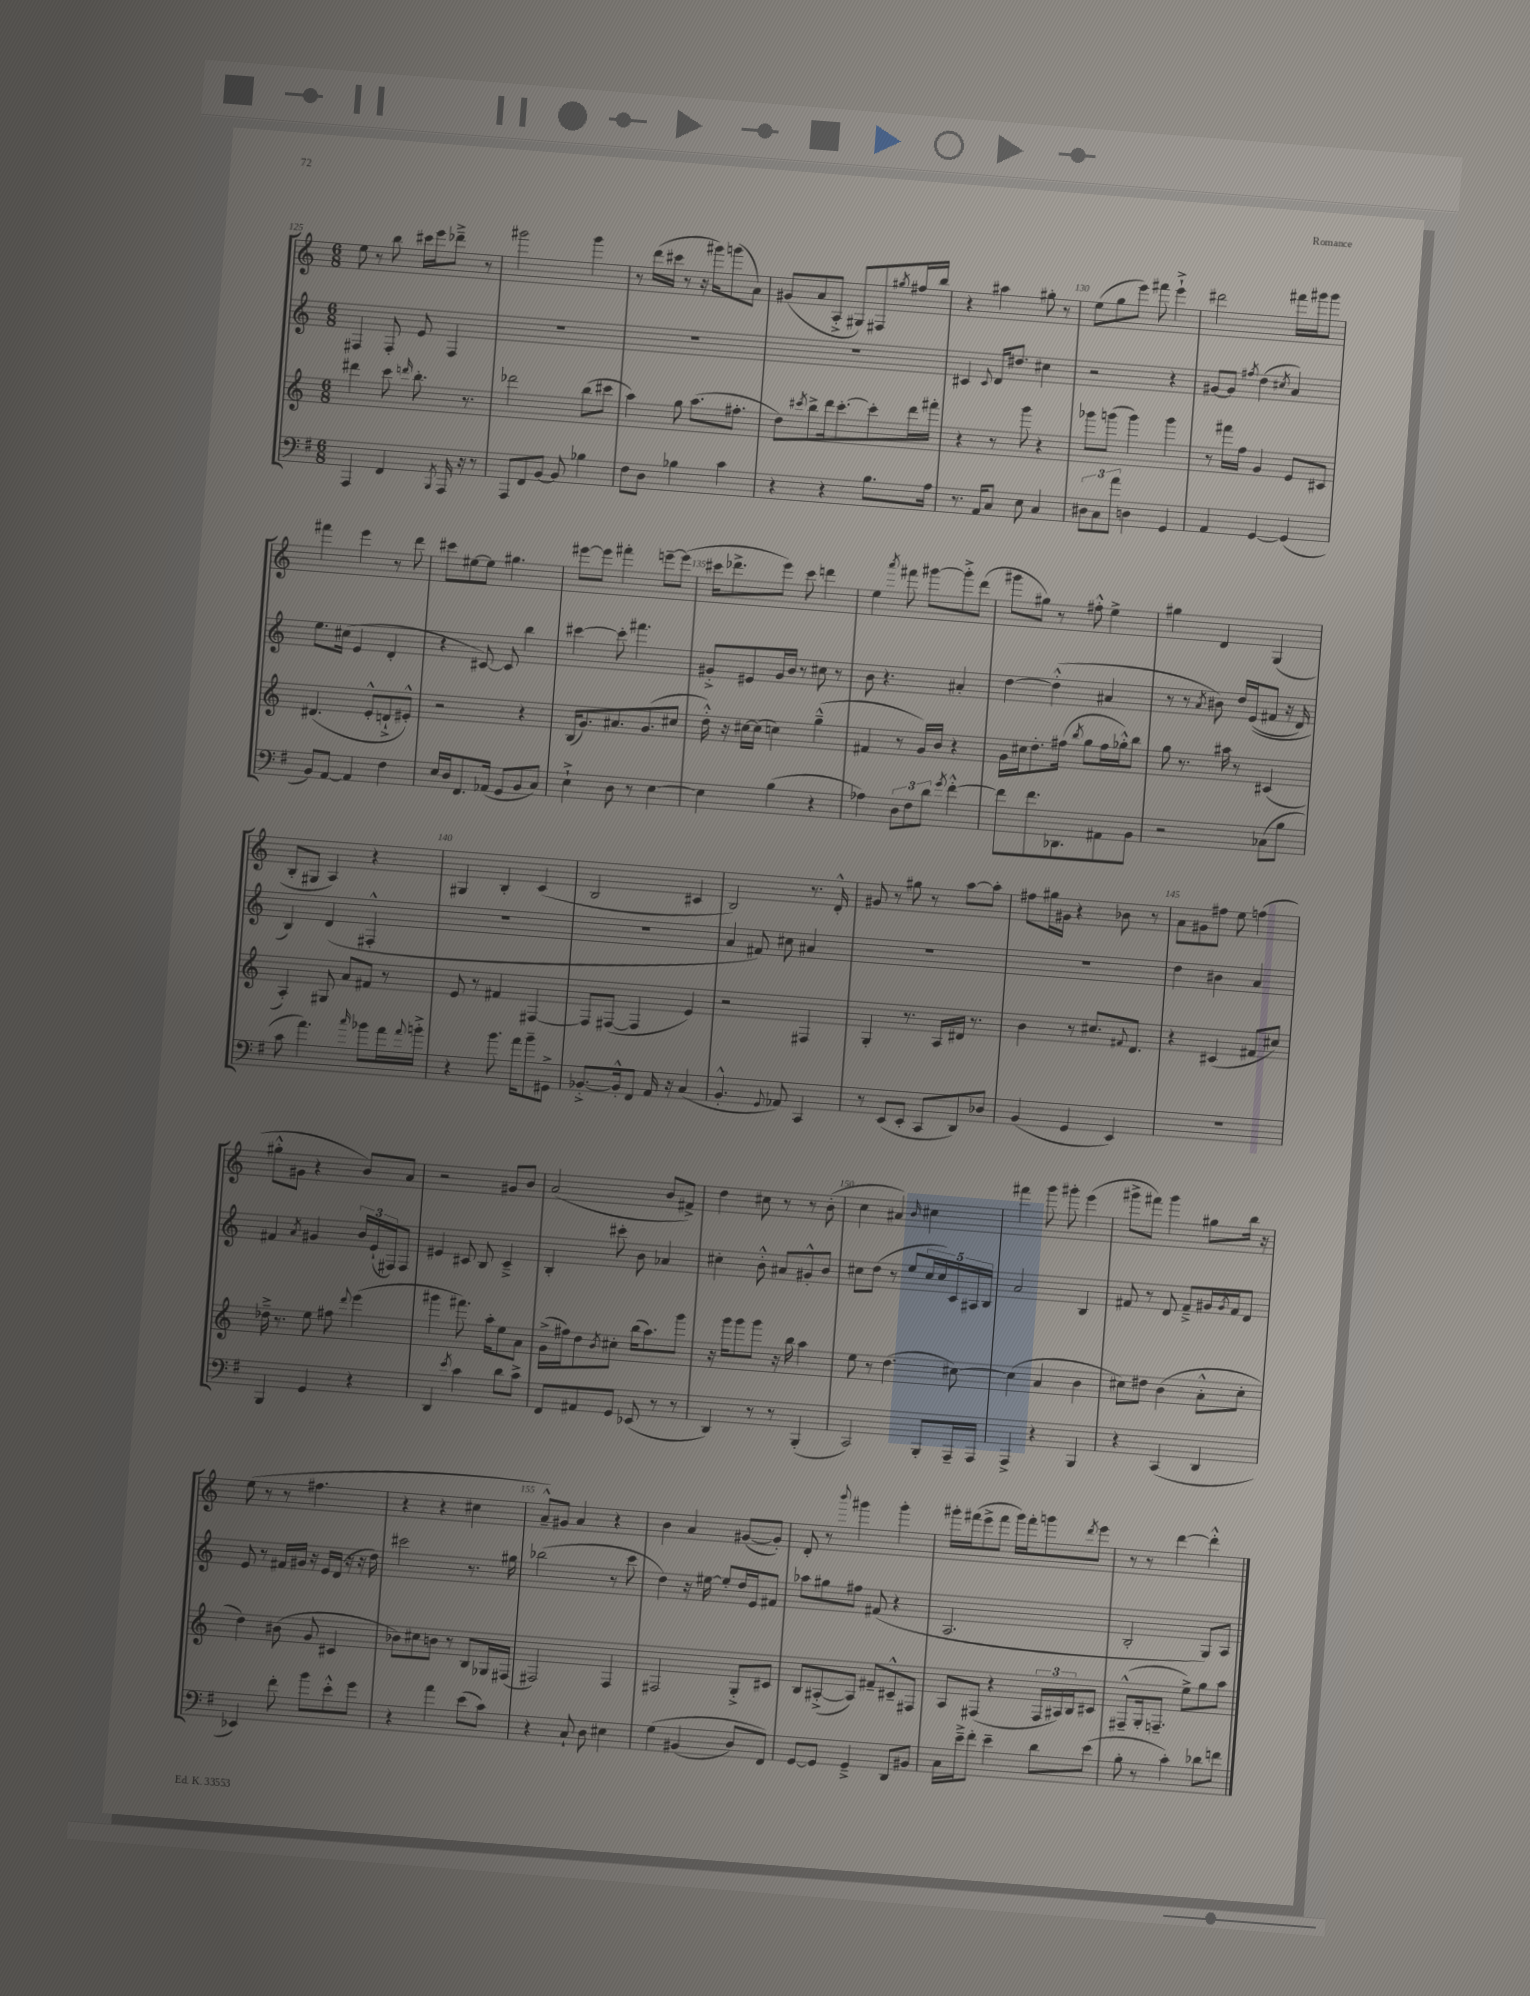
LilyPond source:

<<
\new StaffGroup <<
\new Staff = "s0" {
    \clef treble \key c \major \numericTimeSignature \time 6/8
    e''8 r8 b''8 cis'''16 e'''16 des'''8---> r8 |
    gis'''2 gis'''4 |
    r8 d'''16( cis'''16 r8 r16 gis'''16) g'''8( a'8) |
    gis'8( a'8 a8-.-> gis8) fis8 \acciaccatura { gis''8 } fis''16 b''16 |
    r4 ais''4 gis''8-. r8 |
    e''8( g''8 e'''8) fis'''8 e'''4-!-> |
    dis'''2 fis'''16 gis'''16 gis'''8 |
    fis'''4 e'''4 r8 d'''8 |
    cis'''8 eis''8~ eis''8 gis''4. |
    eis'''8~ eis'''8 fis'''4-. e'''8~-- e'''8( |
    cis'''16 des'''8.-> e'''8) cis'''8 d'''4 |
    e''4 \acciaccatura { a'''8 } fis'''8 gis'''8~ gis'''8-.-> d'''8( |
    gis'''8 gis''8) r8 fis''8-.-^ e''4-> |
    gis''4 d'4 g4( |
    b8-. gis8 a4) r4 |
    gis4 b4-. c'4( |
    b2 cis'4 |
    b2) r8. d'16-.-^ |
    gis'8 r8 gis''8 r8 a''8~ a''8-. |
    fis''8 gis''16 gis'16 r4 bes'8 r8 |
    a'8 gis'8 fis''8 e''8 f''4( |
    gis''8-.-^ gis'8 r4 b'8) a'8 |
    r2 gis'8 b'8 |
    a'2( b'8 fis'8->) |
    d''4 cis''8 r8 r8 b'8-.( |
    c''4 ais'4) \grace { b'16 } cis''4 |
    fis'''4 g'''8 gis'''8-. e'''4( |
    gis'''8-> fis'''8) gis'''4 gis''8 b''16 r16 |
    e''8( r8 r8 fis''4. |
    r4 r4 cis''4 |
    a'8---^) gis'8 a'4 r4 |
    b'4 a'4 gis'8~( gis'8-.) |
    d'8-. r8 \appoggiatura { b'''8 } gis'''4 gis'''4-. |
    gis'''16-. fis'''16( e'''8-> fis'''8 gis'''16) fis'''16-. g'''8 \acciaccatura { d'''8 } e'''8 |
    r8 r8 d'''4~ d'''4-.-^ \bar "|." |
}
\new Staff = "s1" {
    \clef treble \key c \major \numericTimeSignature \time 6/8
    fis4 fis8-. e'8 fis4 |
    R2. |
    R2. |
    R2. |
    cis'4 \appoggiatura { cis'8 } d'16 dis''8. cis''4 |
    r2 r4 |
    gis'8~ gis'8 \acciaccatura { fis''8 } d''4( \acciaccatura { cis''8 } a'4) |
    e''8. cis''16( e'4 d'4-. |
    r4 cis'8~) cis'8 b''4 |
    cis'''4~ cis'''8-. fis'''4. |
    gis'8-.-> eis'8 gis'16 b'16 r8 cis''8 r8 |
    b'8 r4. ais'4-. |
    d''4~ d''4-.-^( ais'4 |
    r8 r8 \acciaccatura { a'8 } bis'8) d''16 e'16(\( fis'8 r16 d'16) |
    b4\) d'4( fis4-.-^ |
    R2. |
    r2. |
    a'4 fis'8) cis''8 ais'4 |
    R2. |
    R2. |
    d''4 bis'4 a'4 |
    fis'4 \acciaccatura { a'8 } gis'4 \tuplet 3/2 { b'16 e'16-!( fis16) } fis8 |
    eis'4 cis'8 b8 cis'4---> |
    b4-. cis'''8-. b'8 aes'4 |
    cis''4-. b'8-.-^ ais'8 gis'8-.-^ b'8 |
    cis''8 d''8( r8 e''8 \tuplet 5/4 { cis''16 cis''16) c'16 ais16 b16 } |
    a'2 b4 |
    fis'8 r8 d'8 fis'8---> gis'16 \acciaccatura { gis'8 } fis'16 d'8 |
    e'8 r8 fis'16 gis'16 r16 e'16 d'16( r16 r16 d''16) |
    cis'''2 r8. gis''16 |
    bes''2( r8 c'''8 |
    d''4) r16 eis''16~ eis''8-. d''16 e'16 fis'8 |
    aes''8 gis''8 fis''8 fis'8( r4 |
    a2. |
    b2-. g8) a8 \bar "|." |
}
\new Staff = "s2" {
    \clef treble \key c \major \numericTimeSignature \time 6/8
    dis'''4 c'''8 \grace { d'''16 } b''8.-. r8. |
    des'''2 b''8( cis'''8 |
    a''4) g''8 a''8.( fis''8.-. |
    d''8) \acciaccatura { cis'''8 } b''8-> d'''16 cis'''8.~-. cis'''8-. d'''16 fis'''16-. |
    r4 r8 g'''8 r4 |
    ges'''8 g'''8( g'''4) g'''4 |
    r8 fis'''16 f''16 g'4 e'8 cis'8 |
    dis'4.( e'8-.-^ d'8-!-> eis'8-.-^) |
    r2 r4 |
    b16( g'8.) ais'8. g'8.( cis''8 |
    d''16-.-^) r16 cis''16~ cis''16( c''4) g''4---^( |
    fis'4 r8 g'16) b'16 r4 |
    g'16 cis''16 d''8.-. fis''16( \acciaccatura { b''8 } g''8 fis''16 ges''16-.-^) b''8 |
    g''8 r8. ais''16 r8 cis'4( |
    a4-.) gis8 a'8 fis'8 r8 |
    e'8 r8 fis'4 fis4~ |
    fis8 fis8~( fis4 e'4) |
    r2 fis4 |
    g4-. r8. a16 dis'16 r8. |
    b'4 r8 cis''8. \appoggiatura { fis'8 } d'8. |
    r4 cis'4( fis'8 cis''8) |
    des''16---> r8. e''8 fis''8 \appoggiatura { d'''8 } e'''4( |
    gis'''4 fis'''8.) a''16-. e''8 a'8 |
    g'16->( fis''16) d''8 \acciaccatura { b'8 } cis''8-. b''16( a''8.) g'''8 |
    r16 g'''16 g'''8 g'''8 r16 b''16 a''4 |
    e''8 r8 d''4.( cis''8~) |
    cis''4( a'4 b'4 |
    cis''8) dis''8 b'4( a'8-.-^ cis''8-. |
    d''4) bis'8( g'8 cis'4 |
    bes'8) cis''8 b'8 r8 b8 ges16 fis16( |
    fis2) fis4 |
    fis2 g8-.-> cis'8 |
    b8 ais8~-.->( ais8) fis'8-- cis'8---^ fis8 |
    a8 fis8( r4 \tuplet 3/2 { fis16 ais16) b16 } cis'8 |
    fis8---^( g16-. f8.-- e''8->) g''8 a''8 \bar "|." |
}
\new Staff = "s3" {
    \clef bass \key g \major \numericTimeSignature \time 6/8
    a,,4 fis,4 \acciaccatura { b,,8 } a,,16 r16 r8 |
    a,,8 fis,8 b,8~ b,8 bes4 |
    fis8 d8 bes4 c'4 |
    r4 r4 b8. a16 |
    r8. a,16 c8 e8 c4 |
    \tuplet 3/2 { dis8 c8 a'8 } d4 g,4 |
    a,4 g,4~ g,4( |
    b,8) a,8~ a,4 fis4 |
    e16 d16 fis,8. aes,16( g,8 b,8 c8) |
    e4-!-> d8 r8 e4~ |
    e4 b4( r4 |
    aes4) \tuplet 3/2 { d8 fis8 d'8 } \acciaccatura { g'8 } fis'4~-.-^ |
    fis'8 fis'8. des,8. ais,8 b,8 |
    r2 ces8( b8 |
    c'8 a'4.) \grace { c''16 } bes'8 a'16 \appoggiatura { a'8 } b'16-.-> |
    r4 b'8. a'16 b'8-- gis,8-> |
    bes,8.~-.-> bes,16-.-^ fis,8 a,16 r16 c4( |
    b,4.-.-^ \appoggiatura { g,8 } aes,8) c,4 |
    r8 e,8( e,8-. c,8 d,8) des8 |
    b,4( g,4 e,4) |
    R2. |
    b,,4 g,4 r4 |
    d,4 \acciaccatura { e'8 } c'4 d'8 c'8-> |
    fis,8 ais,8 g,8 ees,8( r8 r8 |
    d,4) r8 r8 b,,4-.( |
    c,2) b,,8-. a,,16-- a,,16 |
    a,,4-> r4 b,,4 |
    r4 c,4( d,4 |
    ees,4) fis'8-. b'8 e'8-.-^ g'8 |
    r4 a'4 e'8( c'8) |
    r4 c8-! d8 eis4 |
    g4\( bis,4( d8) fis,8\) |
    g,8~ g,8 g,4---> d,8 bis,8 |
    c16 e'16---> fis'8-. e'4-- d'8 e'8( |
    b8-. r8 c'4-.) des'8 f'8 \bar "|." |
}
>>
>>
\layout { \context { \Score currentBarNumber = #125 \override BarNumber.break-visibility = ##(#f #t #t) barNumberVisibility = #(every-nth-bar-number-visible 5) } }
